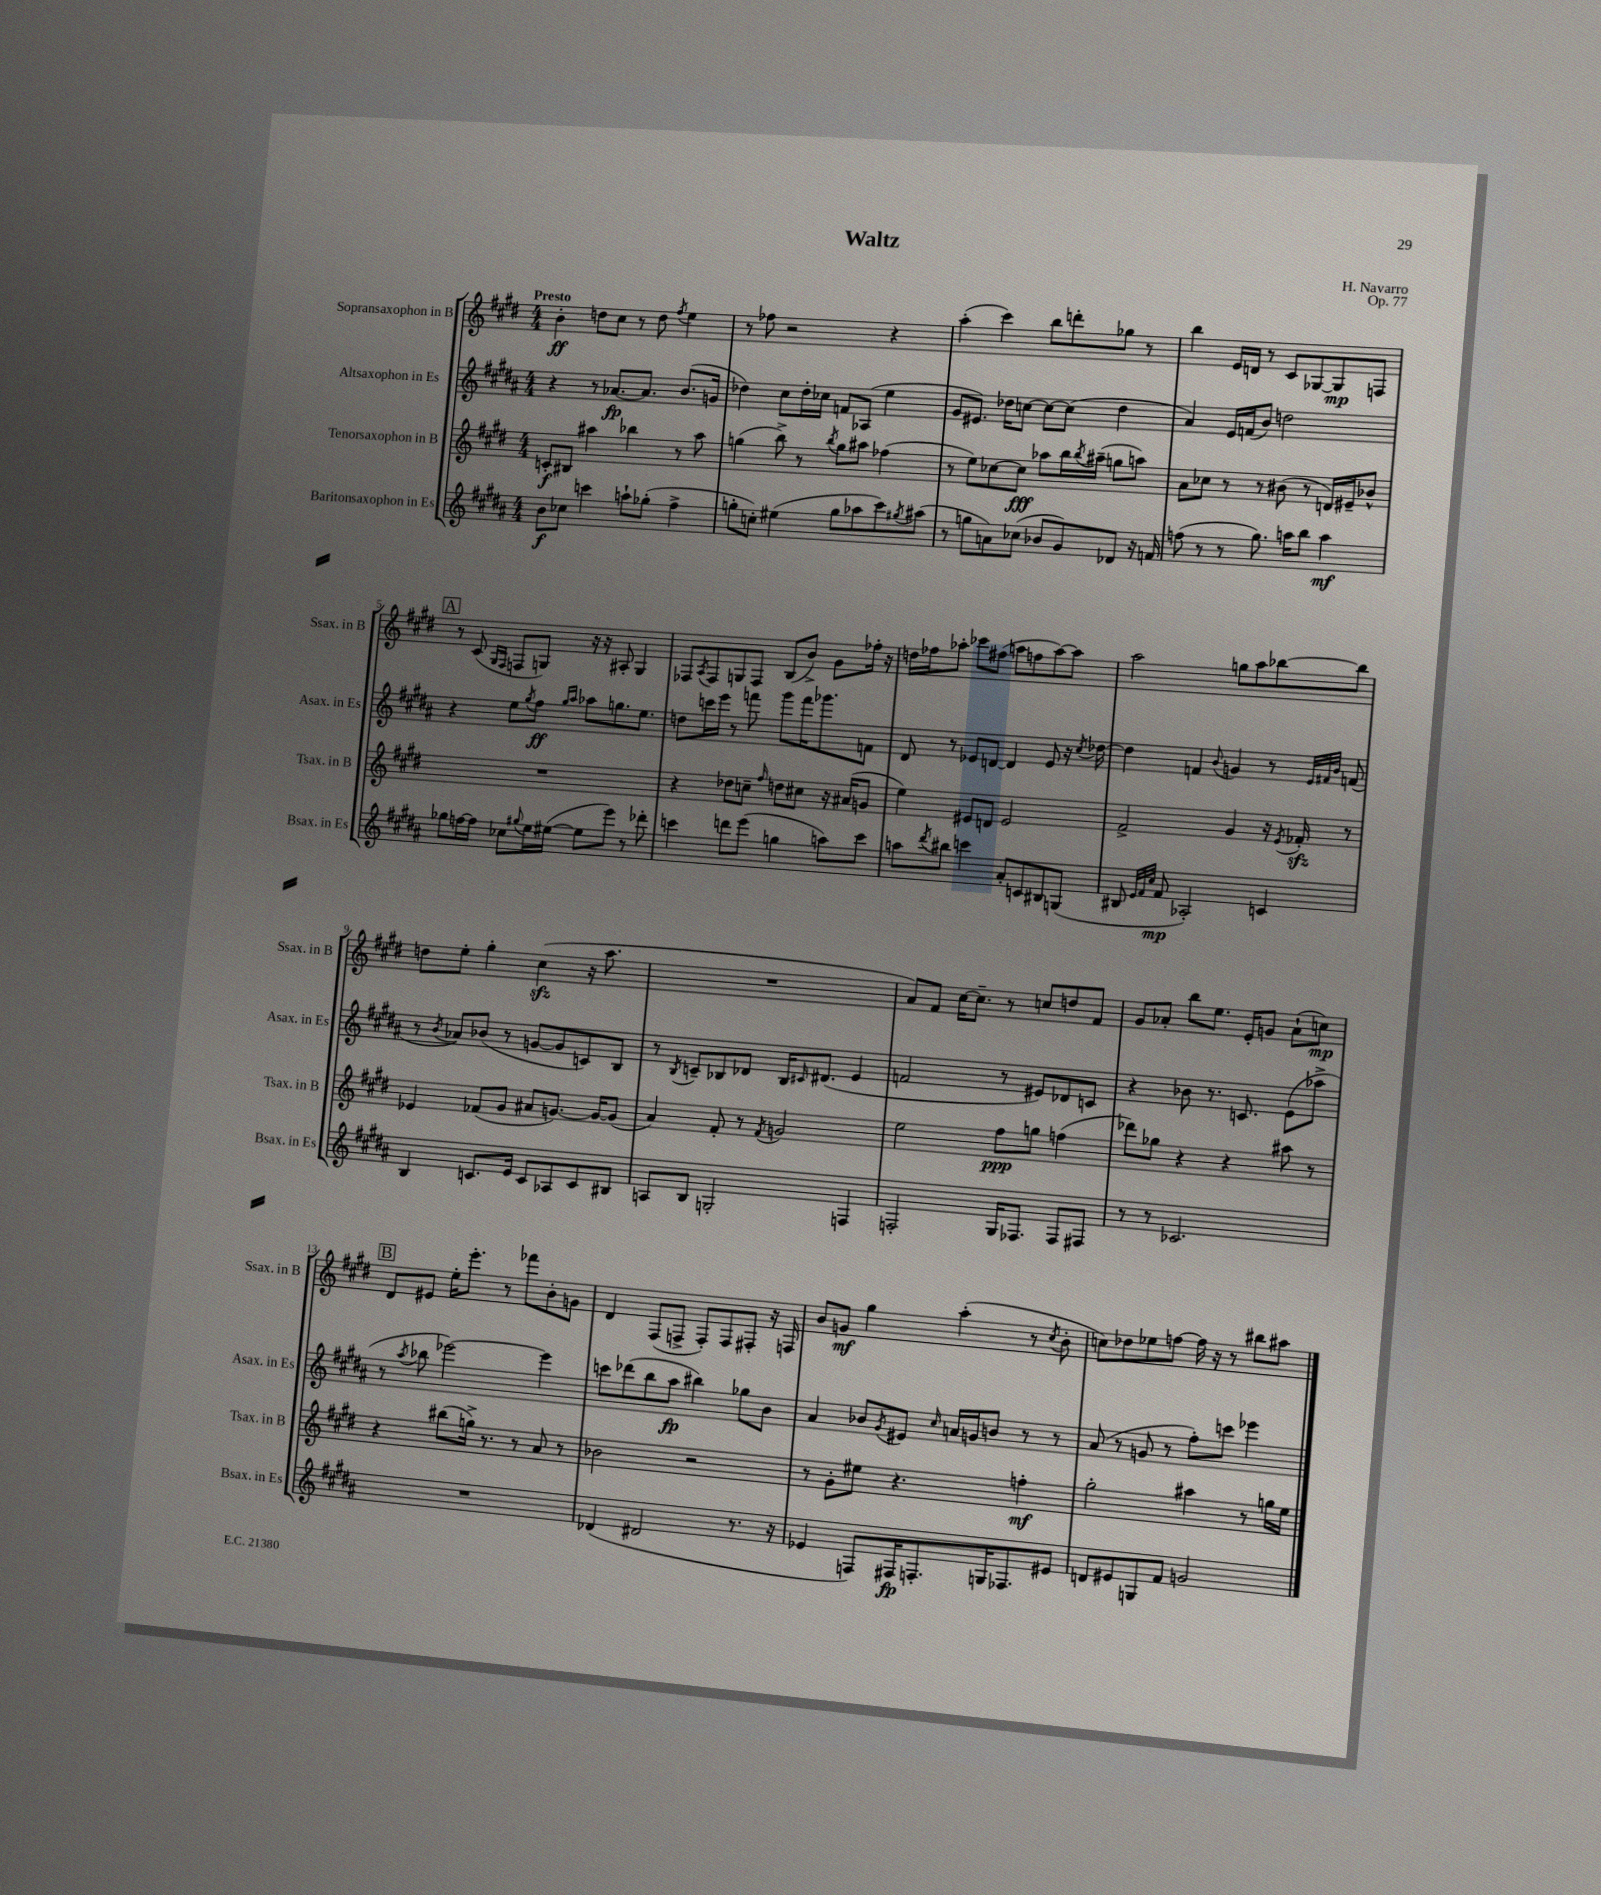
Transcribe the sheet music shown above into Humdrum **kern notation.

**kern	**kern	**kern	**kern
*staff4	*staff3	*staff2	*staff1
*clefG2	*clefG2	*clefG2	*clefG2
*k[f#c#g#d#a#]	*k[f#c#g#d#]	*k[f#c#g#d#a#]	*k[f#c#g#d#]
*M4/4	*M4/4	*M4/4	*M4/4
8b	8c'	4r	4b'
8cc-	8B#	.	.
4ccc	4aa#	8r	8dd
.	.	[8.a-	8cc#
8aa`	4bb-	.	8r
.	.	8.a-]	.
(8gg-'	.	.	8dd
.	.	.	8qff#
4ff#^	8r	(8.b	4ee
.	8aa#	.	.
.	.	16g	.
=	=	=	=
8gg'	(4gg	4dd-)	8r
8cc')	.	.	8ff-
(4ee#	8bb^)	8cc#	2r
.	8r	16dd-'	.
.	.	16cc-	.
.	8qbb	.	.
8gg	8gg	8f	.
8aa-	8aa#	(8A-	.
8ccc#)	(4ff-	4ee	4r
8qgg#	.	.	.
(8aa#	.	.	.
=	=	=	=
8r	8r	8g#	(4aa'
8gg	8ee)	8.e#)	.
8a)	[8cc-	.	4ccc#)
.	.	16dd-	.
(8cc-	8cc-]	[8cc	.
8b-	8aa-	8cc_	8bb
8g#)	16bb	(8cc]	8ddd'
.	8qbb	.	.
.	(16aa#~	.	.
8d-	8gg	4dd-	8gg-
16r	8aa)	.	8r
16f	.	.	.
=	=	=	=
(8ff	8a	4a#)	4bb
8r	8cc-	.	.
8r	8r	16e	16e
.	.	(16f	16d
8.gg#)	8r	8b)	8r
.	(8b#	2dd	8c#
16aa	.	.	.
8bb	8r	.	[8G-
4aa	16d)	.	8G-]
.	16e#~	.	.
.	8b-^^	.	8F
=	=	=	=
8gg-	1r	4r	8r
[16ff	.	.	(8c#
16ff]	.	.	.
.	.	.	16qqG#
.	.	.	16qqF#
8cc-	.	8ee	8F
8qqgg#	.	8qgg#	.
16ee	.	8ff#	8G)
([16ee#	.	.	.
.	.	16qqgg#	.
.	.	16qqaa#	.
8ee#]	.	8aa-	16r
.	.	.	16r
8eee)	.	8.gg	8A#'
8r	.	.	4G
.	.	8.ee	.
8ddd-'	.	.	.
=	=	=	=
4ccc	4r	8dd	8F-
.	.	.	8qA
.	.	16ccc	8F-
.	.	16eee	.
8ddd	8dd-	8r	8G
(8eee	8cc~	8fff	8F-
.	16qqff#	.	.
4gg	8dd	8ggg#	(8B
.	8cc#	16fff	8b^)
.	.	8.ggg-	.
8aa)	16r	.	8g#
.	(16a#	.	.
8ccc	8g	8f	16ff-'
.	.	.	16r
=	=	=	=
8aa	4ee)	8d#	16dd
.	.	.	16ff-
8qddd#	.	.	.
8bb#	.	8r	8aa-'
4ccc	8e#	8e-	8ccc-
.	8d	[8d	(8ff#
8a#'	2e#	4d]	8aa
8c	.	.	8ff
8B#	.	8e-	[8aa)
(8G	.	16r	8aa]
.	.	8qcc#	.
.	.	[16dd-	.
=	=	=	=
8B#	2f#^	4dd-]	2aa
32qqe	.	.	.
32qqf#	.	.	.
32qqcc#	.	.	.
8f#	.	.	.
2A-')	.	4f	.
.	.	8qqb	.
.	4g#	4g	8gg
.	.	.	8aa
4c	16r	8r	[8bb-
.	8qe	.	.
.	16f-'	.	.
.	.	32qqe	.
.	.	32qqf#	.
.	.	32qqb	.
.	8r	(8f	8bb-]
=	=	=	=
4B	4e-	8r	8dd
.	.	8qb	.
.	.	8a-)	8ee'
8.c	(8f-	(8b-	4gg#'
.	8g#	8r	.
16e	.	.	.
8c	8a#	[8g	(4cc#
8A-	[8.g)	8g]	.
8c	.	8c)	16r
.	16g_	.	8.aa
8B#	(8g]	8B	.
=	=	=	=
8A	4a)	8r	1r
.	.	8qB	.
8B	.	8c~	.
2G'	8f#'	8B-	.
.	8r	8d-	.
.	8qf#	.	.
.	2g	16B-	.
.	.	16qqc#	.
.	.	(8.d#	.
4F	.	4e	.
=	=	=	=
2F'	2ee	2f	8a)
.	.	.	8f#
.	.	.	[16cc#
.	.	.	8.cc#~]
16G#	8ff#	8r	8r
8.F-	.	.	.
.	8gg	8e#)	8cc
8F-	(4ff	8d-	8dd
8F#	.	8c	8f#
=	=	=	=
8r	8ddd-)	4r	8g#
8r	8gg-	.	8a-'
2.c-	4r	8b-	8bb
.	.	8.r	8.ee
.	4r	.	.
.	.	8.c	16e'
.	.	.	8g
.	8aa#	(8e	(8a-`
.	8r	8aa-^	8cc)
=	=	=	=
1r	4r	8r	8d#
.	.	8qaa#	.
.	.	8bb-	8e#
.	(8bb#	[2eee-)	16ee'
.	.	.	8.eee'
.	16gg^)	.	.
.	8.r	.	.
.	.	.	8r
.	8r	.	8fff-
.	8a	4eee-]	8b'
.	8r	.	8g
=	=	=	=
(4d-	2b-	8ccc	4d#
.	.	(8ddd-	.
2d#	.	8bb	(8F#
.	.	8aa#	8F^
.	2r	4bb#)	8F')
.	.	.	8F
8.r	.	8gg-	8F#'
.	.	8b	16r
16r	.	.	16F
=	=	=	=
4e-	8r	4a#	8b
.	8g#'	.	8g
8F)	8ee#	8b-	4gg#
.	.	8qg#	.
16F#	4.r	8e#	.
8.F'	.	.	.
.	.	16qqcc#	.
.	.	16a	(4aa'
.	.	16g	.
16G	.	8b	.
8.F-	.	.	.
.	4ff'	8r	8r
.	.	.	8qcc#
8e#	.	8r	8b'
=	=	=	=
8d	2gg#'	(8a#	8cc)
8e#	.	8r	8dd-
8G	.	8g	8ee-
8f#	.	8r	[8ff
2g	4aa#	8ff#')	16ff]
.	.	.	16r
.	.	8ccc	8r
.	8r	4eee-	8bb#
.	16gg	.	8aa#
.	16ee	.	.
==	==	==	==
*-	*-	*-	*-
